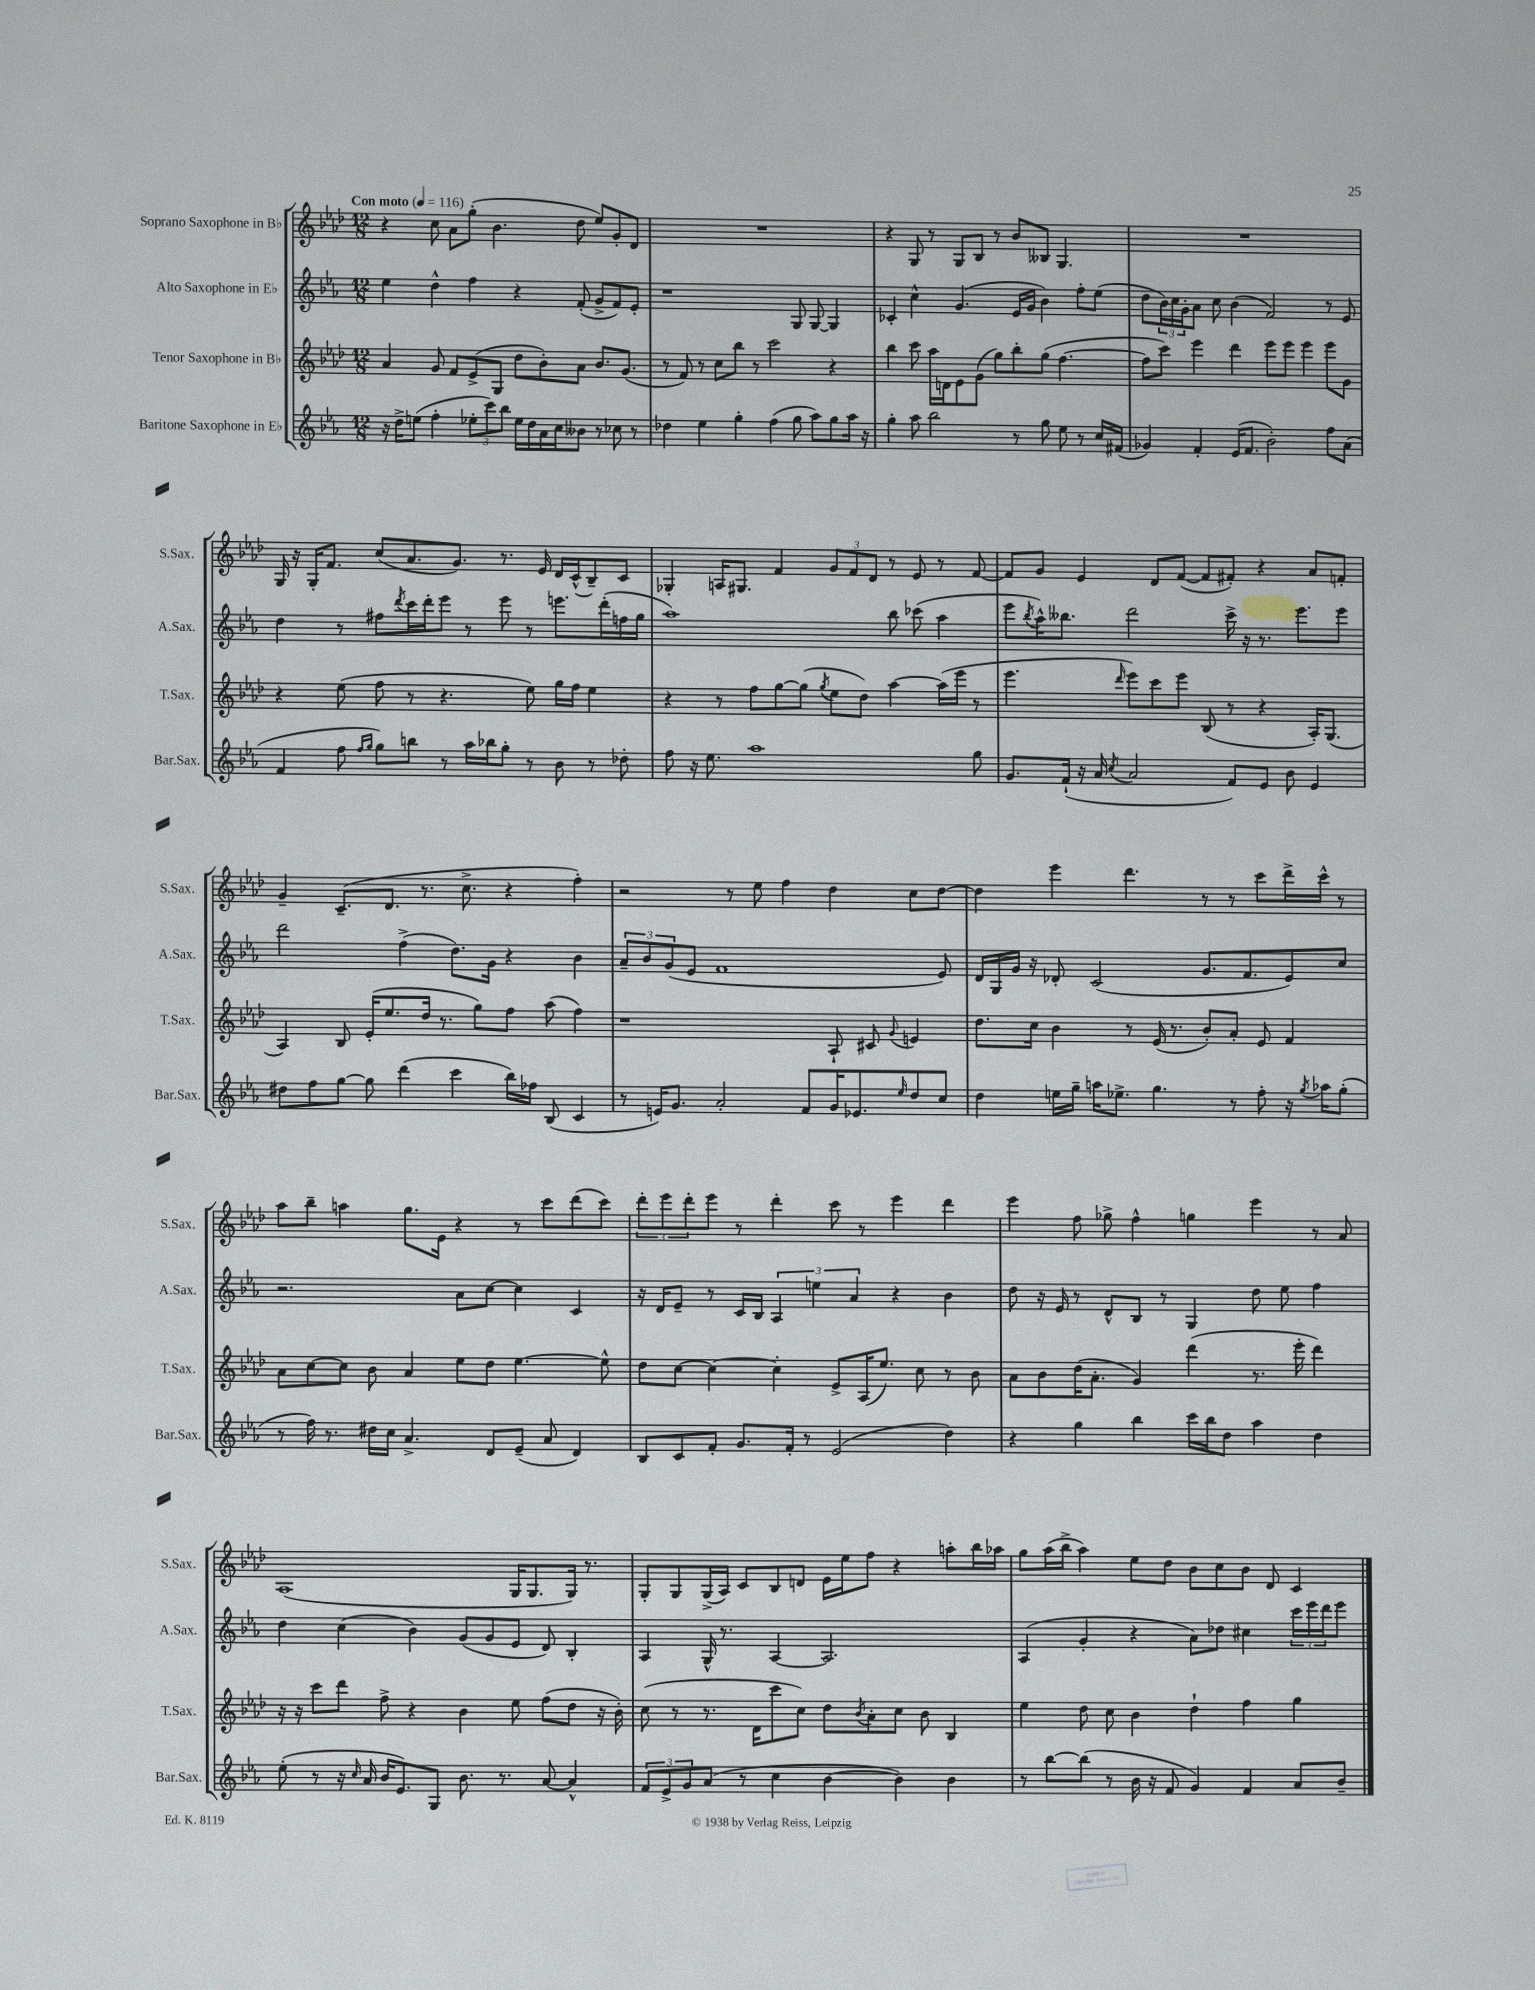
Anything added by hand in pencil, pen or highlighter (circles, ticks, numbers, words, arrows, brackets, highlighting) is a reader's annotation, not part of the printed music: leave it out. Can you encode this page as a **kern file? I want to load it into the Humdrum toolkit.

**kern	**kern	**kern	**kern
*staff4	*staff3	*staff2	*staff1
*clefG2	*clefG2	*clefG2	*clefG2
*k[b-e-a-]	*k[b-e-a-d-]	*k[b-e-a-]	*k[b-e-a-d-]
*M12/8	*M12/8	*M12/8	*M12/8
*MM116	*MM116	*MM116	*MM116
16r	4a-	4ee-	4r
16dd^	.	.	.
(8ee	.	.	.
4ff'	8g	4dd^^	8cc
.	8f	.	8a-
12ee-'	(8e-^	4ff	(8gg'
12ccc)	.	.	.
.	8G	.	4.b-
12bb-	.	.	.
16ee-	8dd-	4r	.
16dd	.	.	.
16a-	8b-')	.	.
16cc	.	.	.
8b--	8a-	(8f'	8dd-
8r	8.b-	8g^	8ee-)
8cc-	.	8f)	8g'
.	(8.g	.	.
8r	.	8e-'	8d-
=	=	=	=
4dd-	8r	1r	1.r
.	8f)	.	.
4ee-	8r	.	.
.	8cc	.	.
4gg'	8bb-	.	.
.	8r	.	.
(4ff	2ccc	.	.
8gg	.	8G	.
8aa-)	.	[8G	.
8gg	4r	4G]	.
16aa-	.	.	.
16r	.	.	.
=	=	=	=
4gg'	4bb-	4c-'	4r
8aa-	8ccc	4cc^^	8G
2bb-	16aa-	.	8r
.	16d	.	.
.	8e-	(4.g	8G
.	(8g	.	8B-
.	8gg)	.	8r
8r	8bb-'	16e-	8b-
.	.	16g	.
8gg	(8gg	4b-)	8B--
8ee-	[4.ff	.	4.G
8r	.	8ff'	.
16cc	.	(8ee-	.
(16f#	.	.	.
=	=	=	=
4g-)	8ff]	8dd	1.r
.	8ccc)	24b-)	.
.	.	24cc	.
.	.	24g'	.
4f'	4eee-	8a-	.
.	.	8cc	.
(16e-	4ddd-	(4b-	.
8.f	.	.	.
2b-')	8eee-	2f)	.
.	8eee-	.	.
.	4eee-	.	.
8ff	8eee-	8r	.
(8a-	8g	8e-	.
=	=	=	=
4f	4r	4dd	16G
.	.	.	16r
.	.	.	16G'
.	.	.	8.f
8ff	(8ee-	8r	.
16qqff	.	.	.
16qqgg	.	.	.
8gg)	8ff	8ff#	(8cc
.	.	8qddd	.
8bb	8r	16ccc	8.a-
.	.	16ddd'	.
8r	4.r	8eee-	.
.	.	.	8.g)
16aa-	.	8r	.
16bb-	.	.	.
8gg'	.	8eee-	8.r
8r	8ee-)	8r	.
.	.	.	16e-
8b-	16gg	8.eee	16d-
.	16ff	.	(16c^^
8r	4ee-	.	8B-~)
.	.	(16ddd'	.
8dd-'	.	16ff	8c
.	.	16gg	.
=	=	=	=
8ff	4r	1aa-)	4G-'
16r	.	.	.
8.ee-	.	.	.
.	8r	.	16A
.	.	.	8.G#
1aa-	8ff	.	.
.	[8gg	.	4f
.	(8gg]	.	.
.	8qgg	.	.
.	8ee-	.	12g
.	.	.	12f
.	8dd-)	.	.
.	.	.	12d-
.	[4aa-	8bb-	8r
.	.	(8ccc-	8e-
.	(16aa-]	4aa-	8r
.	16eee-	.	.
8gg	8r	.	[8f
=	=	=	=
8.g	4.eee-	8eee-	8f]
.	.	8qbb-	.
.	.	16aa-^^)	8g
(16f`	.	8.bb--	.
16r	.	.	4e-
16a-	.	.	.
8qcc	16qqddd-	.	.
2a-	8eee-)	2ddd	.
.	8ccc	.	8d-
.	8eee-	.	([8f
.	(8B-	.	8f]
8f)	8r	16ccc^	8f#')
.	.	16r	.
8e-	4r	8.r	4r
8b-	.	.	.
.	.	8.eee-	.
4e-	16A-')	.	8a-
.	(8.G	.	.
.	.	8eee-	8f'
=	=	=	=
8dd#	4A-)	2ddd	4g~
8ff	.	.	.
[8gg	8B-	.	(8.c~
8gg]	(16e-'	.	.
.	8.ee-	.	8.d-
(4ddd	.	(4ff^	.
.	16dd-	.	8.r
.	8.r	.	.
4ccc	.	8.dd)	.
.	.	.	8.cc^
.	8gg)	.	.
.	.	16g	.
16bb-)	8ff	4r	4r
16ff-	.	.	.
(8B-	(8aa-	.	.
4c	4ff)	4b-	4ff')
=	=	=	=
8r	1r	12a-~	2r
.	.	12b-	.
16e)	.	.	.
.	.	(12g	.
8.g	.	.	.
.	.	8e-	.
2a-'	.	1f	.
.	.	.	8r
.	.	.	8ee-
.	.	.	4ff
8f	.	.	.
16g	8A-`	.	4dd-
8.e-	.	.	.
.	8c#	.	.
16qqee-	8qqg	.	.
8dd	4e	.	8cc
8cc	.	8e-)	[8dd-
=	=	=	=
4dd	8.dd-	16d	4dd-]
.	.	16G	.
.	.	16g	.
.	16cc	16r	.
16ee	4b-	8d-'	4eee-
16gg~	.	.	.
16aa	.	(2c	.
8.ee-^	.	.	.
.	8r	.	4.ddd-
4.gg	(16e-	.	.
.	8.r	.	.
.	8b-')	8.g	8r
8r	8a-'	.	8r
.	.	8.f	.
8ff'	8e-	.	8ccc
16r	4f	8e-)	16ddd-^
8qgg	.	.	.
16aa-	.	.	16ccc^^
(8gg'	.	8cc	8r
=	=	=	=
8r	8a-	2.r	8aa-
16ff)	[8cc	.	8bb-~
8.r	.	.	.
.	8cc]	.	4aa
16dd#	8b-	.	.
16cc	.	.	.
4.a-^	4a-	.	8.gg
.	.	.	16e-
.	8ee-	8a-	4r
8d	8dd-	[8cc	.
(8e-~	[4.ee-	4cc]	8r
8a-	.	.	8ccc
4d)	.	4c	(8ddd-
.	8ee-^^]	.	8ccc)
=	=	=	=
8B-	8dd-	16r	12ddd-'
.	.	16d	.
.	.	.	12eee-
8c	[8cc	8e-~	.
.	.	.	12ddd-'
8f'	4cc_	8r	8eee-
8.g	.	16c	8r
.	.	16B-	.
.	4cc']	6A-	4ddd-'
16f'	.	.	.
8r	.	.	.
.	.	6ee	.
(2e-	8e-^	.	8ccc
.	.	6a-	.
.	(16A-	.	8r
.	8.ee-)	.	.
.	.	4r	4eee-
.	8cc	.	.
4dd)	8r	4b-	4ddd-
.	8b-	.	.
=	=	=	=
4r	8a-	8dd	4eee-
.	8b-	16r	.
.	.	16e-	.
4gg	(16dd-	8r	8ff
.	8.a-'	.	.
.	.	8d^^	8gg-^
4bb-	4g)	8B-	4ff^^
.	.	8r	.
16ccc	(4ddd-	4G	4gg
16bb-	.	.	.
8dd	.	.	.
4aa-	8.r	8dd	4eee-
.	.	8ee-	.
.	16eee-'	.	.
4dd	4ddd-)	4ff	8r
.	.	.	8a-
=	=	=	=
(8ee-'	16r	4dd	(1A-
.	16r	.	.
8r	8ccc	.	.
16r	8ddd-	(4cc	.
16qqcc	.	.	.
16a-	.	.	.
16b-	8ff^	.	.
8.e-)	.	.	.
.	4r	4b-)	.
8G	.	.	.
8.b-	4b-	(8g	.
.	.	8g	.
8.r	.	.	.
.	8ee-	8e-	16G
.	.	.	8.G
[8a-	(8ff	8d)	.
4a-^^]	8dd-	4B-'	16G)
.	.	.	8.r
.	16r	.	.
.	16b-')	.	.
=	=	=	=
12f	(8cc	4A-	8G'
12e-^	.	.	.
.	8r	.	8G
12g	.	.	.
(8a-	8.r	16G^^	(16G^
.	.	8.r	16A-)
8r	.	.	8c
.	16d-	.	.
4cc	8ccc	[4A-	8B-
.	8cc)	.	8d
[4b-	8dd-	2.A-]	16e-
.	.	.	16ee-
.	8qb-	.	.
.	8a-'	.	8ff
4b-])	8cc	.	4r
.	8b-	.	.
4b-	4B-	.	8aa'
.	.	.	16bb-
.	.	.	16aa-
=	=	=	=
8r	4ee-	(4A-	8gg
[8bb-	.	.	(16aa-
.	.	.	16bb-^
(8bb-]	8dd-	4g'	4aa-)
8r	8cc	.	.
16b-	4b-	4r	8ee-
16r	.	.	.
8f	.	.	8dd-
4g)	4dd-`	8a-)	8b-
.	.	8dd-	8cc
4f	4ff	4cc#	8b-
.	.	.	8d-
8a-	4gg	24ccc	4c
.	.	24eee-	.
.	.	24ddd	.
8b-~	.	8eee-	.
==	==	==	==
*-	*-	*-	*-
